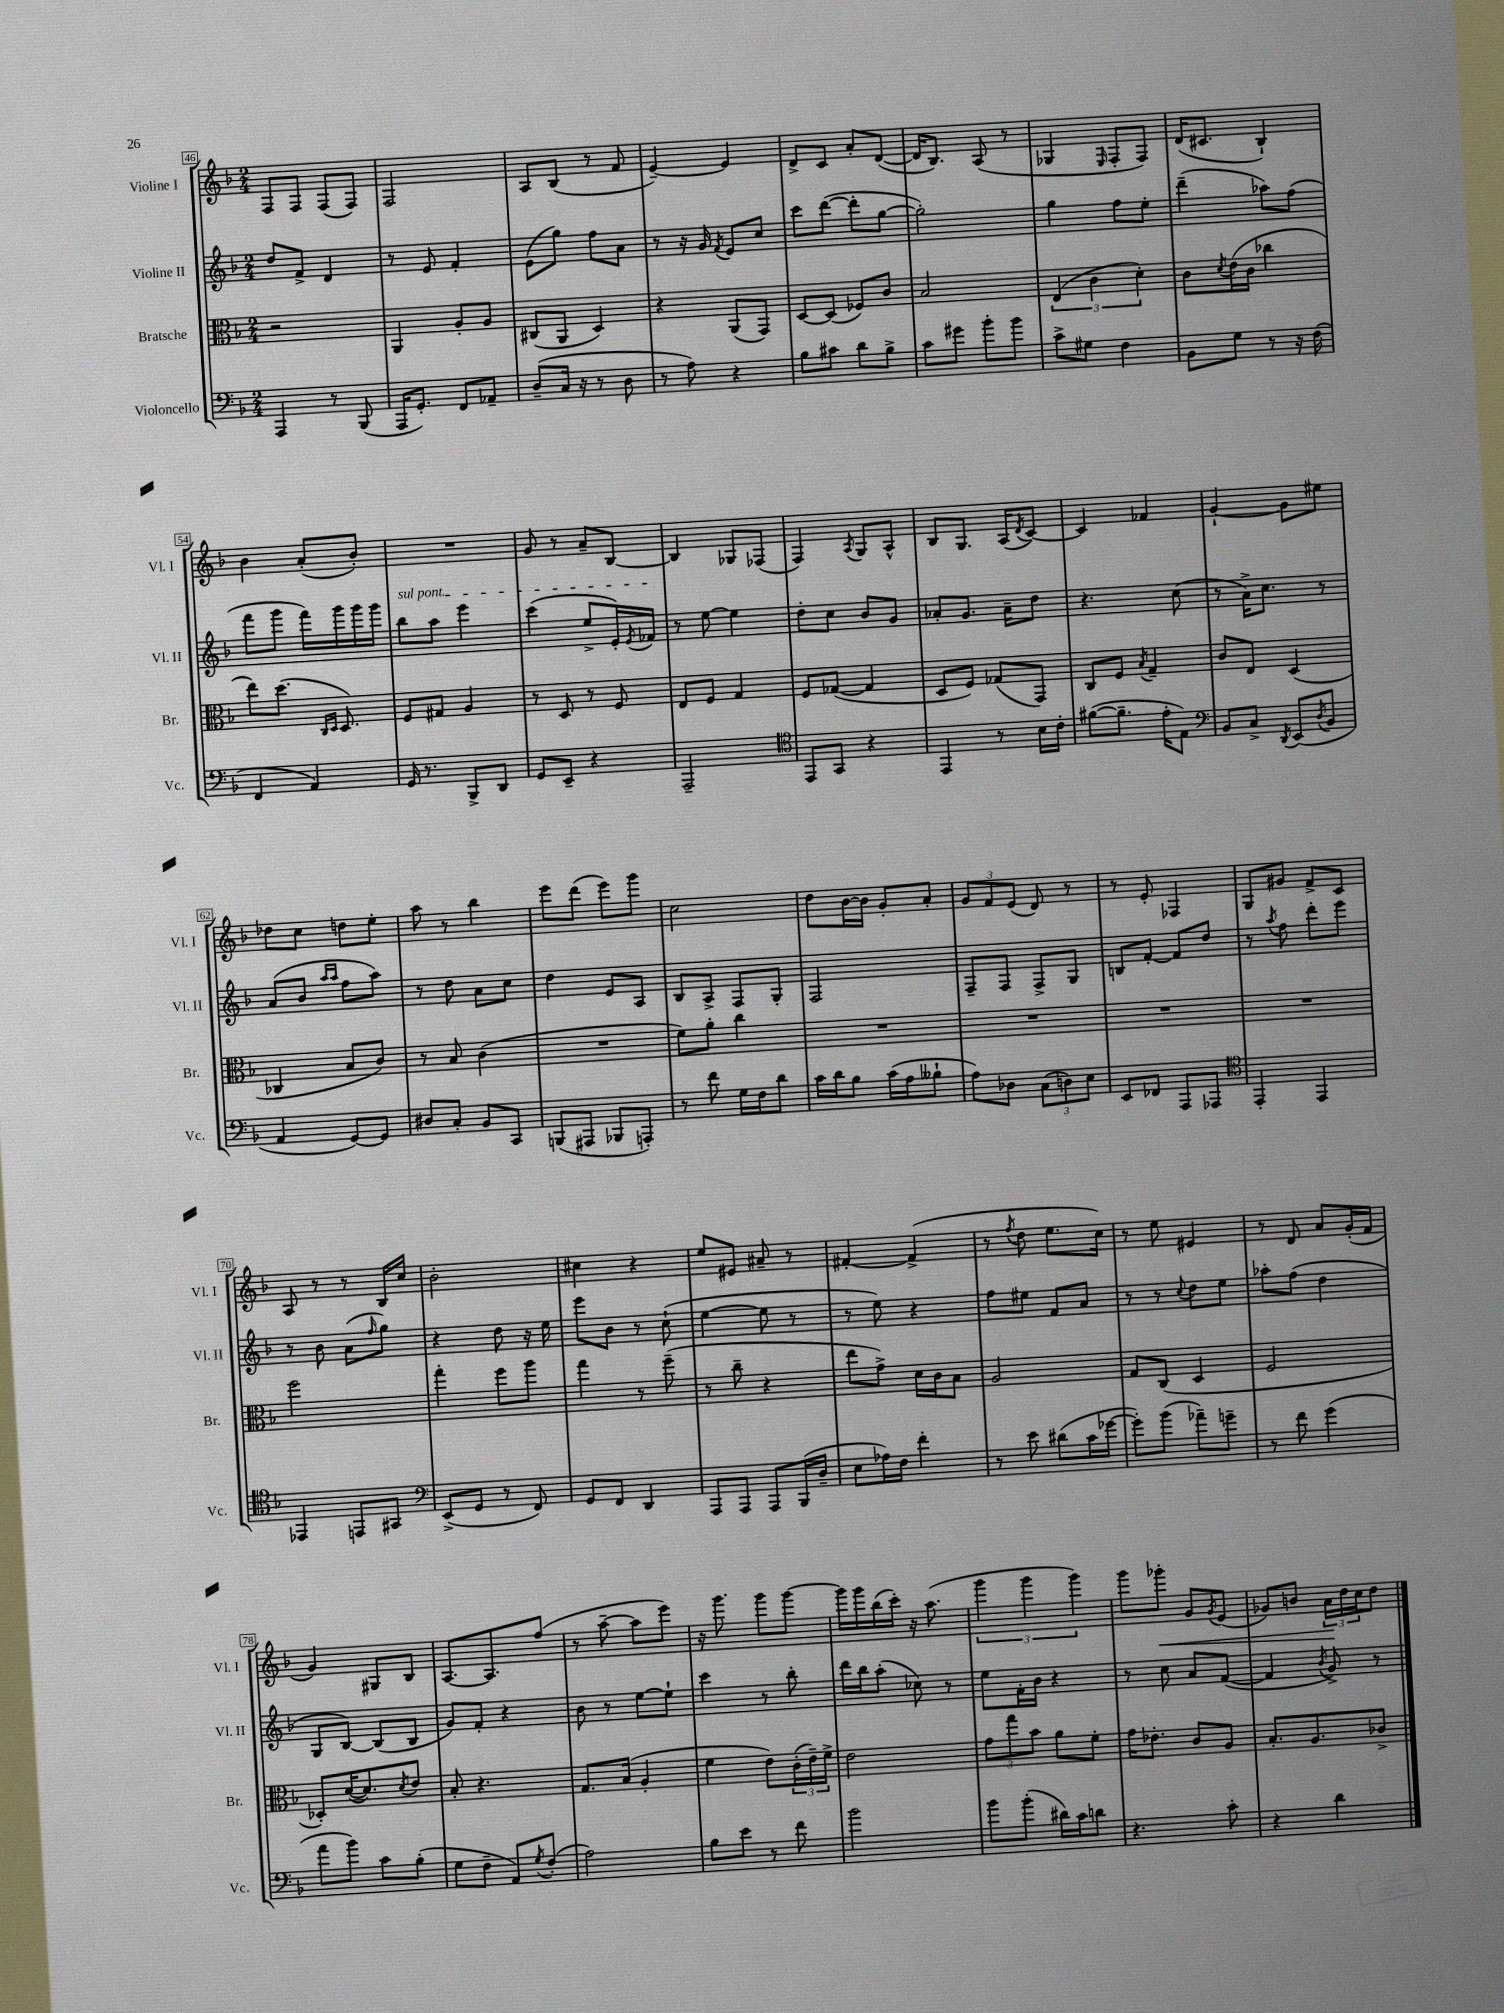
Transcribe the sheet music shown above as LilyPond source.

<<
\new StaffGroup <<
\new Staff = "s0" \with { instrumentName = "Violine I" shortInstrumentName = "Vl. I" } {
    \clef treble \key f \major \numericTimeSignature \time 2/4
    f8 f8 f8( f8) |
    f2 |
    a8 bes8( r8 f'8 |
    e'4~--) e'4 |
    d'8-> c'8 a'8-. d'8~( |
    d'16 bes8.) a8( r8 |
    ges4 \grace { e16 } f8-. f8) |
    d'16( cis'8. bes4-!) |
    bes'4 a'8-.( bes'8-.) |
    R2 |
    g'8 r8 a'8-- bes8~ |
    bes4 ges8 fes8( |
    f4) \acciaccatura { a8 } g8 a8-^ |
    bes8 g8. a16( \acciaccatura { d'8 } c'8~) |
    c'4 fes'4 |
    g'4~-! g'8 eis''8 |
    des''8 c''8 d''8 e''8-. |
    a''8 r8 bes''4 |
    e'''8 d'''8( e'''8) g'''8 |
    c''2 |
    d''8 bes'16~ bes'16 g'8-. a'8-. |
    \tuplet 3/2 { g'8 f'8 e'8( } d'8) r8 |
    r8 e'8-. fes4 |
    g8 gis'8 f'8-> c'8 |
    a8 r8 r8 bes16 c''16 |
    bes'2-. |
    cis''4 r4 |
    e''8 eis'8 ais'8-- r8 |
    fis'4~-. fis'4->( |
    r8 \acciaccatura { f''8 } d''8 e''8. c''16) |
    r8 e''8 eis'4 |
    r8 d'8 a'8 g'16-.( f'16 |
    g'4) gis8 bes8 |
    a8.~ a8. f''8( |
    r8 a''8~-- a''8 e'''8) |
    r16 g'''8. g'''8 g'''8~ |
    g'''16 g'''16 bes''16( c'''16-.) r16 a''8.( |
    \tuplet 3/2 { g'''4 g'''4 g'''4) } |
    g'''8 ges'''8-.\< g'8 \acciaccatura { g'8 } e'8( |
    ges'8) b'8 \tuplet 3/2 { a'16\! d''16 c''16 } d''8 \bar "|." |
}
\new Staff = "s1" \with { instrumentName = "Violine II" shortInstrumentName = "Vl. II" } {
    \clef treble \key f \major \numericTimeSignature \time 2/4
    d''8 f'8-> d'4 |
    r8 e'8 f'4-. |
    e'8( g''8) f''8 a'8 |
    r8 r16 g'16 \acciaccatura { f'8 } e'8 c''8 |
    c'''8 d'''8~( d'''8-. g''8~ |
    g''2-.) |
    g''4 f''8 e''8-. |
    d'''4--( aes''8) f''8( |
    f'''8 g'''8 f'''16) g'''16 g'''16 g'''16 |
    \once \override TextSpanner.bound-details.left.text = \markup { \italic "sul pont." } bes''8\startTextSpan a''8 e'''4 |
    c'''4( e''8-> e'16-.) \acciaccatura { e'8 } fes'16\stopTextSpan |
    r8 e''8~ e''4 |
    d''8-. c''8 bes'8 g'8 |
    aes'8-. g'8. aes'16-- d''8 |
    r4. c''8( |
    r8 a'16->) c''8. r8 |
    a'8( bes'8 \grace { a''16 a''16 } f''8 a''8) |
    r8 d''8 a'8 c''8 |
    d''4 e'8 a8 |
    bes8 a8-> f8 g8-. |
    f2 |
    f8-- f8 f8-> g8 |
    b8 f'8~-. f'8 d''8 |
    r8 \acciaccatura { a''8 } f''8 d'''8-. e'''8 |
    r8 bes'8 a'8( \grace { f''16 } g''8) |
    r4 d''8 r16 e''16 |
    e'''8 bes'8 r8 c''8-!( |
    e''4~ e''8 r8 |
    r8 e''8) r4 |
    f''8 eis''8 f'8 a'8 |
    r8 r8 \appoggiatura { c''8 } d''8 e''8 |
    aes''8-. f''8( d''4 |
    g8 bes8~) bes8( bes8 |
    g'8) f'8-. r4 |
    bes'8 r8 e''8~ e''8-! |
    c'''4 r8 bes''8-. |
    d'''16 bes''16 a''8-.( ces''8) r8 |
    e''8 f'16-. bes'16 r4 |
    r8 c''8 a'8 f'8~( |
    f'4 \acciaccatura { bes'8 } g'8->) r8 \bar "|." |
}
\new Staff = "s2" \with { instrumentName = "Bratsche" shortInstrumentName = "Br." } {
    \clef alto \key f \major \numericTimeSignature \time 2/4
    r2 |
    a,4 a8-. a8 |
    cis8( a,8 d4) |
    r4 a,8( g,8) |
    d8~ d8( fes8) c'8 |
    bes2 |
    \tuplet 3/2 { e4( c'4 d'4-.) } |
    c'8 \acciaccatura { d'8 } e'16( c'16 ces''4 |
    e''8) d''8.( \grace { c16 d16 } d8.) |
    f8 gis8 a4 |
    r8 d8 r8 f8 |
    e8 f8 g4 |
    f8 ges8~( ges4 |
    d8 f8) ges8( g,8) |
    c8 f8 \acciaccatura { bes8 } g4-- |
    c'8 e8 d4( |
    ces4 bes8 c'8) |
    r8 bes8 c'4( |
    R2 |
    f'8) a'8-. c''4 |
    R2 |
    R2 |
    R2 |
    R2 |
    f''2 |
    g''4-. f''8 a''8 |
    g''4 r8 f''8--( |
    r8 c''8-- r4 |
    e''8 g'8->) d'16 c'16 bes8 |
    a2 |
    g8 c8( d4 |
    f2 |
    des8-.) d'16~( d'8.) \acciaccatura { d'8 } e'8 |
    bes8-. r4. |
    g8. bes16( a4-. |
    f'4 e'8) \tuplet 3/2 { c'16-.( e'16--) f'16-> } |
    e'2 |
    \tuplet 3/2 { g'8 g''8 bes'8 } a'8 f'8-. |
    g'16 ees'8.-. c'8 a8 |
    bes8.-. a8. ces'8-> \bar "|." |
}
\new Staff = "s3" \with { instrumentName = "Violoncello" shortInstrumentName = "Vc." } {
    \clef bass \key f \major \numericTimeSignature \time 2/4
    a,,4 r8 bes,,8( |
    a,,16 g,8.-.) f,8 aes,8-- |
    d8--( c16 r16 r8 d8 |
    r8 a8) r4 |
    bes8 cis'8 d'8 bes8-> |
    c'8 gis'8 bes'8-. bes'8 |
    c'8-> gis8 f4 |
    bes,8 g8 r8 r16 f16( |
    f,4 a,4) |
    g,16 r8. bes,,8-> d,8 |
    g,8 e,8-- r4 |
    a,,2-- |
    \clef tenor e,8 g,8 r4 |
    e,4 r8 bes16 c'16-. |
    fis'8~( fis'8.-- e'16-. e8) |
    \clef bass bes,8 c8-> \acciaccatura { d,8 } e,8( \acciaccatura { d8 } bes,8 |
    a,4 g,8~) g,8 |
    dis8 c8-. bes,8 c,8 |
    b,,8( ais,,8 bes,,8 a,,8-.) |
    r8 f'8 g16 f16 d'8 |
    c'16 d'16 bes8 c'16( a16 beses8-! |
    a8) des8 \tuplet 3/2 { c8( d8) e8 } |
    e,8 fes,8 a,,8 aes,,8 |
    \clef tenor e,4-. e,4 |
    ees,4 e,8 gis,8 |
    \clef bass e,8->( g,8 r8 f,8) |
    g,8 f,8 d,4 |
    a,,8 a,,8 a,,8 bes,,16( d16-- |
    e8 aes16) f16 f'4-. |
    r8 e'8 dis'8( c'16 ges'16~ |
    ges'8-.) bes'8( aes'8--) g'8-- |
    r8 f'8 g'4( |
    a'8 bes'8) c'8 bes8-.( |
    g8 f8-- a,8) \acciaccatura { g8 } f8-.( |
    a2) |
    bes8 e'8 r8 f'8 |
    bes'2 |
    bes'8 bes'8-.( dis'16) c'16 d'8 |
    r4. c'8-. |
    r4 d'4 \bar "|." |
}
>>
>>
\layout { \context { \Score currentBarNumber = #46 \override BarNumber.stencil = #(make-stencil-boxer 0.1 0.3 ly:text-interface::print) } }
